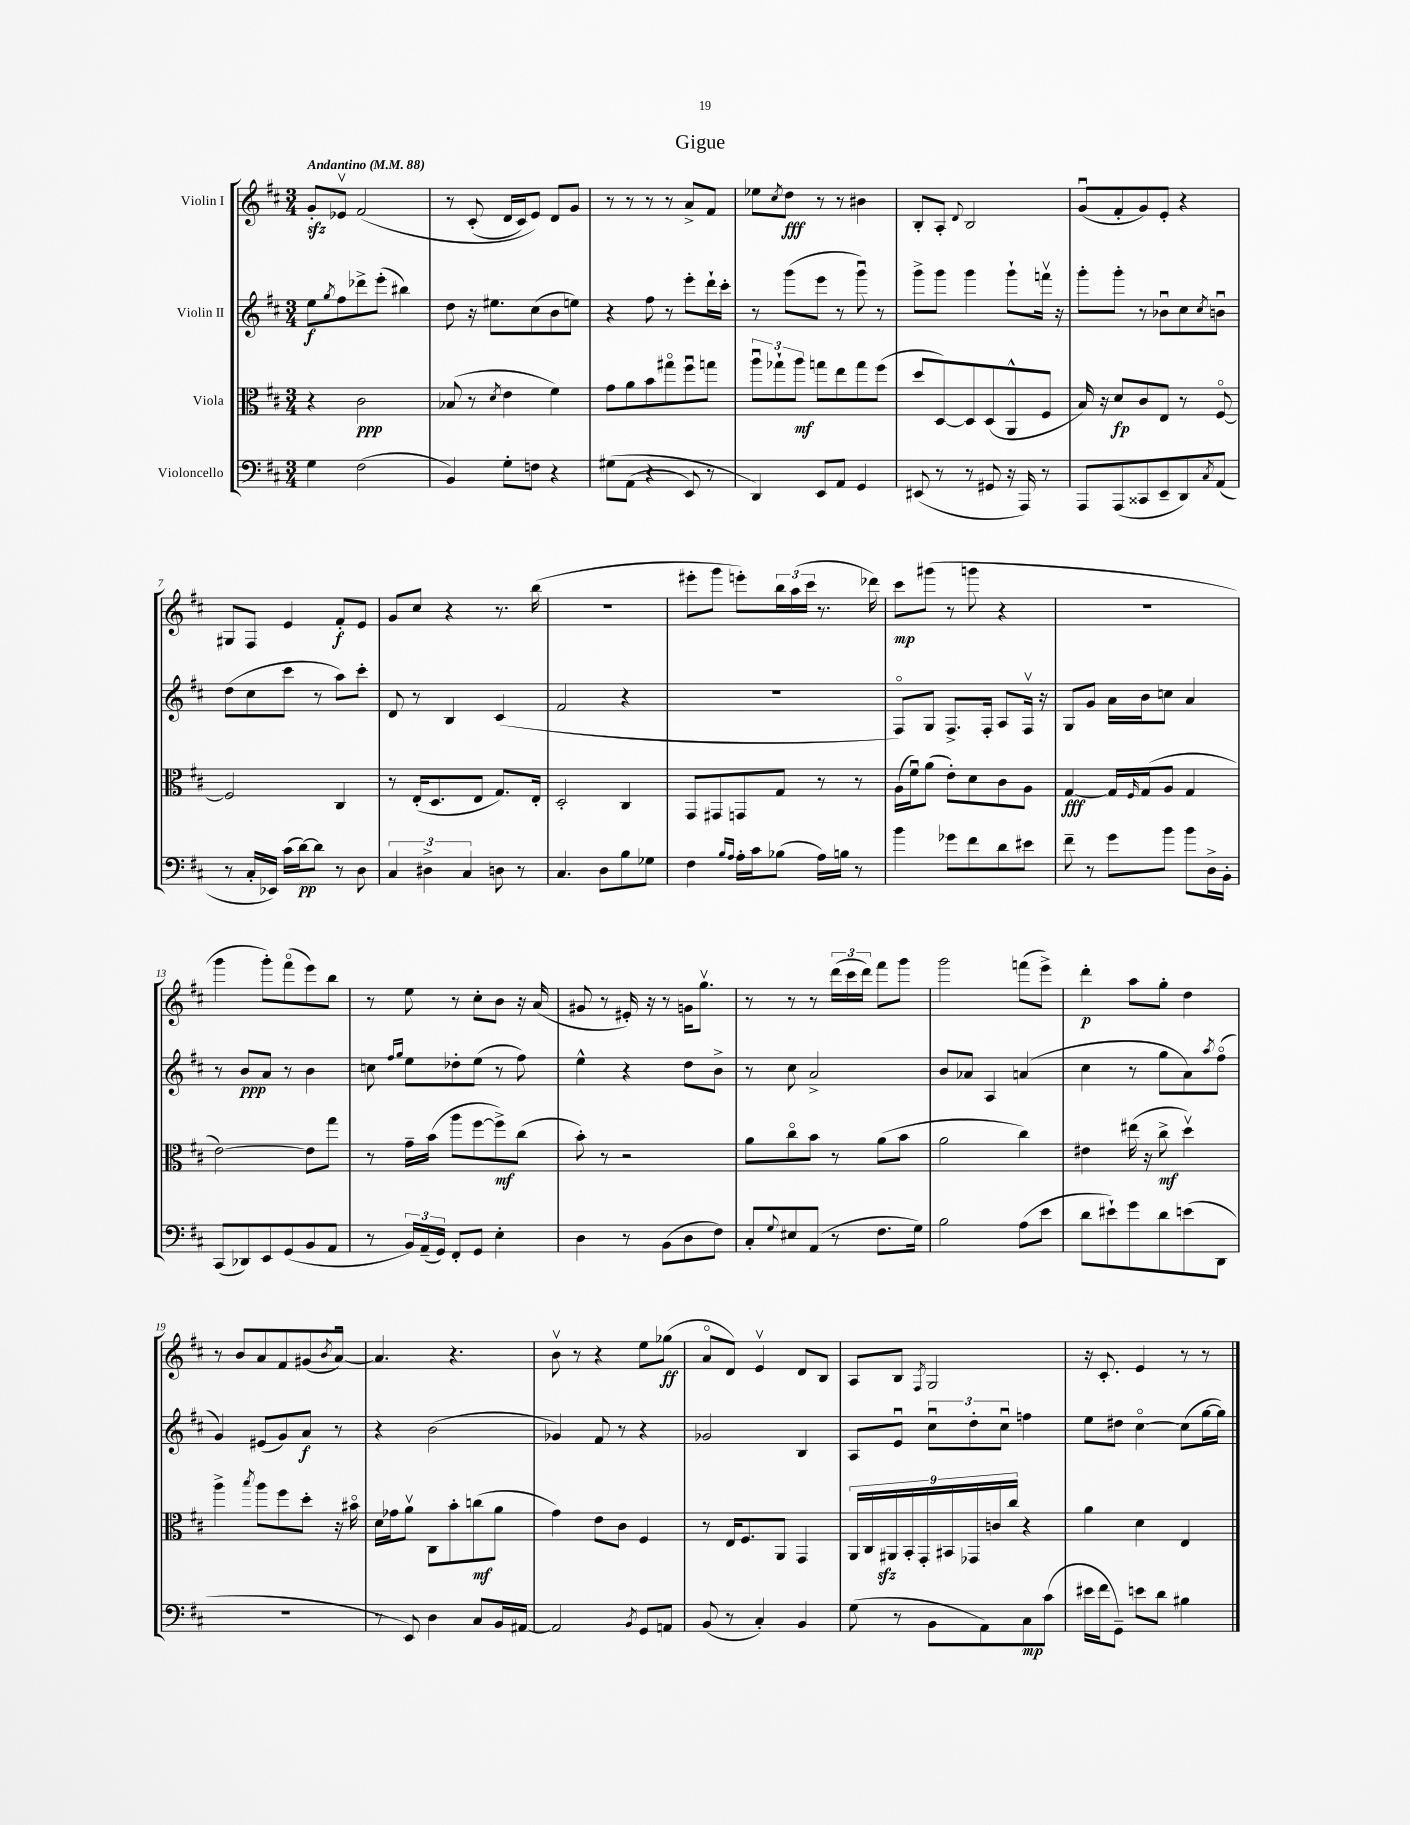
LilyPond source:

\header { title = "Gigue" }
<<
\new StaffGroup <<
\new Staff = "s0" \with { instrumentName = "Violin I" } {
    \clef treble \key d \major \numericTimeSignature \time 3/4 \tempo "Andantino" 4 = 88
    g'8-.\sfz ees'8\upbow fis'2\( |
    r8 cis'8-.( d'16 cis'16) e'8\) d'8 g'8 |
    r8 r8 r8 r8 a'8-> fis'8 |
    ees''8 \acciaccatura { cis''8 } d''8\fff r8 r8 bis'4 |
    b8-. a8-. \appoggiatura { d'8 } b2 |
    g'8\downbow( fis'8-. g'8) e'8-. r4 |
    gis8 fis8 e'4 fis'8-.\f e'8 |
    g'8 cis''8 r4 r8. b''16( |
    R2. |
    eis'''8-. g'''8 e'''8-.) \tuplet 3/2 { b''16 a''16( cis'''16 } r8. des'''16) |
    cis'''8\mp gis'''8( r8 g'''8 r4 |
    R2. |
    g'''4 g'''8-.) fis'''8\flageolet( e'''8) b''8 |
    r8 e''8 r8 cis''8-. b'8 r16 a'16( |
    gis'8 r8 eis'16-.) r16 r8 g'16 g''8.\upbow |
    r8 r8 r8 \tuplet 3/2 { d'''16( cis'''16 d'''16) } fis'''8 g'''8 |
    g'''2 f'''8( e'''8->) |
    d'''4-.\p a''8 g''8-. d''4 |
    r8 b'8 a'8 fis'8 gis'8( \acciaccatura { b'8 } a'8~\downbow) |
    a'4. r4. |
    b'8\upbow r8 r4 e''8 ges''8\ff( |
    a'8\flageolet d'8) e'4\upbow d'8 b8 |
    a8 b8 \acciaccatura { fis8 } g2 |
    r16 cis'8.-. e'4 r8 r8 \bar "|." |
}
\new Staff = "s1" \with { instrumentName = "Violin II" } {
    \clef treble \key d \major \numericTimeSignature \time 3/4
    e''8\f \acciaccatura { g''8 } fis''8 des'''8-> e'''8-.( bis''4) |
    d''8 r16 eis''8. cis''8( b'8 e''8) |
    r4 fis''8 r8 e'''8-. d'''16-! cis'''16-. |
    r8 g'''8( e'''8 r8 g'''8\downbow) r8 |
    g'''8-> g'''8 g'''4 g'''8-! f'''16\upbow r16 |
    g'''8-. g'''8-. r8 bes'8\downbow cis''8 \acciaccatura { cis''8 } b'8\downbow |
    d''8( cis''8 cis'''8 r8 a''8) cis'''8-. |
    d'8 r8 b4 cis'4( |
    fis'2 r4 |
    R2. |
    fis8\flageolet) g8 fis8.-> fis16-. a8 fis16\upbow r16 |
    g8 g'8 a'16 b'16 c''8 a'4 |
    r8 b'8\ppp a'8 r8 b'4 |
    c''8 \grace { fis''16 g''16 } e''8 des''8-. e''8( r8 fis''8) |
    e''4-^ r4 d''8 b'8-> |
    r8 cis''8 a'2-> |
    b'8 aes'8 a4 a'4( |
    cis''4 r8 g''8 a'8) \acciaccatura { a''8 } fis''8\flageolet( |
    g'4) eis'8( g'8) a'8\f r8 |
    r4 b'2( |
    ges'4) fis'8 r8 r4 |
    ges'2 b4 |
    a8 e'8\downbow \tuplet 3/2 { cis''8\downbow d''8-. cis''8\downbow } f''4 |
    e''8 dis''8 cis''4~\flageolet cis''8( g''16~ g''16) \bar "|." |
}
\new Staff = "s2" \with { instrumentName = "Viola" } {
    \clef alto \key d \major \numericTimeSignature \time 3/4
    r4 cis'2\ppp |
    bes8( r8 \acciaccatura { d'8 } e'4 fis'4) |
    g'8 a'8 b'8 gis''8\flageolet fis''8\downbow g''8 |
    \tuplet 3/2 { a''8\downbow ges''8-! a''8\mf } g''8 e''8 g''8 fis''8( |
    d''8 d8~) d8 d8( a,8-^ fis8 |
    b16) r16 d'8\fp cis'8 e8 r8 fis8~\flageolet |
    fis2 cis4 |
    r8 e16-.( d8. e8 g8.) e16-. |
    d2-. cis4 |
    g,8 gis,8 g,8 g8 r8 r8 |
    a16( fis'16\downbow) a'8( e'8-.) d'8 cis'8 a8 |
    g4~\fff g16 \grace { fis16 } g16( a8 g4 |
    e'2~) e'8 g''8 |
    r8 g'16-- b'16( a''8 fis''8~ fis''8->\mf) cis''8( |
    b'8-.) r8 r2 |
    a'8 cis''8\flageolet b'8 r8 a'8( b'8 |
    a'2 cis''4) |
    eis'4 eis''16( r16 cis''8->\mf d''4\upbow) |
    a''4-> \acciaccatura { b''8 } a''8 fis''8 d''8-. r16 bis'16\flageolet |
    d'16 ges'16 a'8\upbow cis8 b'8-. c''8\mf( a'8 |
    g'4) e'8 cis'8 fis4 |
    r8 e16 fis8. a,8 g,4 |
    \tuplet 9/8 { a,16 cis16 ais,16\sfz b,16-. g,16-. bis,16 ges,16 c'16 cis''16 } r4 |
    a'4 d'4 e4 \bar "|." |
}
\new Staff = "s3" \with { instrumentName = "Violoncello" } {
    \clef bass \key d \major \numericTimeSignature \time 3/4
    g4 fis2( |
    b,4) g8-. f8 r4 |
    gis8\( a,8( r4 e,8) r8 |
    d,4\) e,8 a,8 g,4 |
    eis,8( r8 r8 gis,8 r16 a,,16) r8 |
    a,,8 a,,8( cisis,8 e,8-- d,8) \acciaccatura { cis8 } a,8( |
    r8 cis16-. ees,16) cis'16( d'16~\pp) d'8 r8 d8 |
    \tuplet 3/2 { cis4 dis4-> cis4 } d8 r8 |
    cis4. d8 b8 ges8 |
    fis4 \grace { b16 a16 } a16-. cis'16 bes8( a16) b16 r8 |
    b'4 ges'8 fis'8 d'8 eis'8 |
    fis'8-- r8 g'8 b'8 b'8 d16-> b,16-. |
    cis,8( des,8) e,8 g,8( b,8 a,8 |
    r8 \tuplet 3/2 { b,16) a,16--( g,16) } fis,8-. g,8 e4-. |
    d4 r8 b,8( d8 fis8) |
    cis8-. \appoggiatura { g8 } eis8 a,8( r8 fis8. g16) |
    b2 a8( e'8 |
    d'8 eis'8-!) g'8 d'8 e'8( d,8 |
    R2. |
    r8 e,8) d4 cis8 b,16 ais,16~ |
    ais,2 \acciaccatura { b,8 } g,8 a,8 |
    b,8( r8 cis4-.) b,4 |
    g8( r8 b,8 a,8) cis8\mp cis'8( |
    eis'16 fis'16 g,8--) e'8 d'8 bis4 \bar "|." |
}
>>
>>
